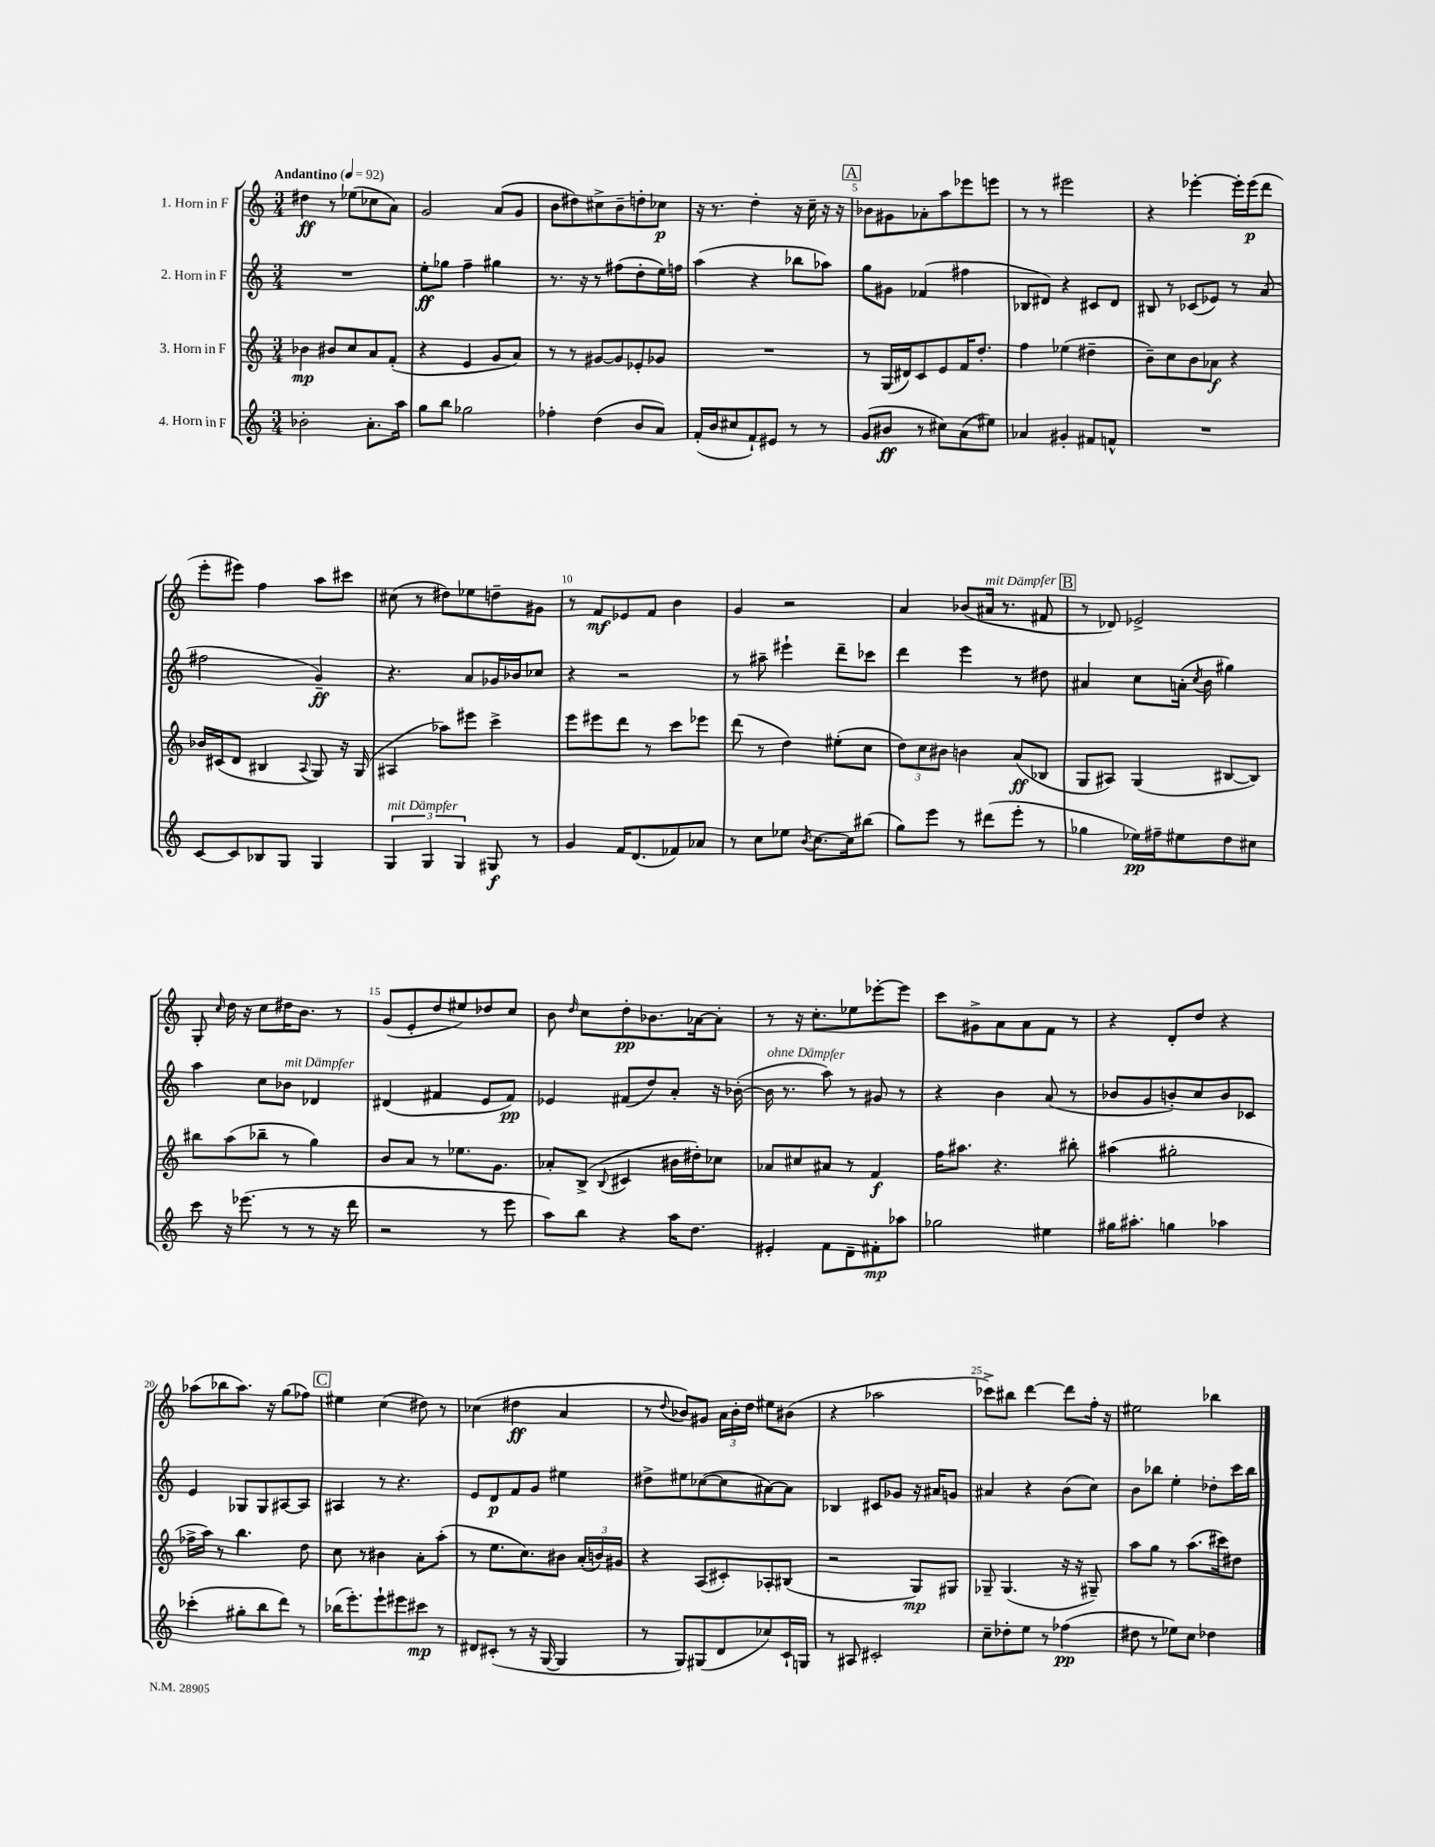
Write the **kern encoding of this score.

**kern	**dynam	**kern	**dynam	**kern	**dynam	**kern	**dynam
*part4	*part4	*part3	*part3	*part2	*part2	*part1	*part1
*staff4	*staff4	*staff3	*staff3	*staff2	*staff2	*staff1	*staff1
*I"4. Horn in F	*	*I"3. Horn in F	*	*I"2. Horn in F	*	*I"1. Horn in F	*
*clefG2	*	*clefG2	*	*clefG2	*	*clefG2	*
*k[]	*	*k[]	*	*k[]	*	*k[]	*
*M3/4	*	*M3/4	*	*M3/4	*	*M3/4	*
*MM92	*	*MM92	*	*MM92	*	*MM92	*
=1	=1	=1	=1	=1	=1	=1	=1
!	!	!	!	!	!	!LO:TX:a:B:t=Andantino	!
2b-X'\	.	4b-X\	mp	2.r	.	4dd#X\	ff
.	.	8b#X/L	.	.	.	8r	.
.	.	8cc/	.	.	.	(8ee-X\L	.
8.a'\L	.	8a/	.	.	.	8cc-X\	.
.	.	(8f'/J	.	.	.	8a\J)	.
16aa\Jk	.	.	.	.	.	.	.
=2	=2	=2	=2	=2	=2	=2	=2
8gg\L	.	4r	.	8ee'\L	ff	2g/	.
8bb\J	.	.	.	8gg-X\J	.	.	.
2gg-X\	.	4e/	.	4ff~\	.	.	.
.	.	8g/L	.	4gg#X\	.	(8a/L	.
.	.	8a/J)	.	.	.	8g/J	.
=3	=3	=3	=3	=3	=3	=3	=3
4ff-X'\	.	8r	.	8.r	.	8b\L	.
.	.	8r	.	.	.	8dd#X\)	.
.	.	.	.	16r	.	.	.
(4dd\	.	[8g#X/L	.	8r	.	8cc#X^\	.
.	.	8g#/]	.	(8ff#X\L	.	8b~\	.
8b/L	.	8e-X'/	.	8dd'\	.	8ddn'\	.
8a/J)	.	8g-X/J	.	16ee\L)	.	8cc-X\J	p
.	.	.	.	16ffn\JJ	.	.	.
=4	=4	=4	=4	=4	=4	=4	=4
(16f'/LL	.	2.r	.	(4aa\	.	16r	.
16b/J	.	.	.	.	.	8.r	.
8cc#X/	.	.	.	.	.	.	.
8f`/)	.	.	.	4r	.	4dd'\	.
8e#X/J	.	.	.	.	.	.	.
8r	.	.	.	8bb-X\L	.	16r	.
.	.	.	.	.	.	16cc~\	.
8r	.	.	.	8aa-X\J)	.	16r	.
.	.	.	.	.	.	16r	.
!!LO:REH:place=s1:t=A
=5	=5	=5	=5	=5	=5	=5	=5
(8g/L	.	8r	.	8gg\L	.	8b-X\L	.
8b#X/J	ff	(16G/LL	.	8g#X\J	.	8g#X\	.
.	.	16d#X/J)	.	.	.	.	.
8r	.	8c/	.	(4f-X/	.	8a-X'\	.
8cc#X\L)	.	8e/	.	.	.	8aa\	.
(8a\	.	16f/K	.	4ff#X\	.	8eee-X\	.
.	.	8.dd'/J	.	.	.	.	.
8ee#X\J)	.	.	.	.	.	8eeen\J	.
=6	=6	=6	=6	=6	=6	=6	=6
4a-X/	.	4ff\	.	8B-X/L	.	8r	.
.	.	.	.	8d#X/J)	.	8r	.
4g#X'/	.	(4ee-X\	.	4r	.	2eee#X\	.
8f#X/L	.	4dd#X~\	.	8c#X/L	.	.	.
8fn^^/J	.	.	.	8d#/J	.	.	.
=7	=7	=7	=7	=7	=7	=7	=7
2.r	.	8b~\L)	.	8B#X/	.	4r	.
.	.	8cc\	.	8r	.	.	.
.	.	8b\	.	(8c-X/L	.	[4eee-X'\	.
.	.	8a-X\J	f	8e-X/J)	.	.	.
.	.	4r	.	8r	.	16eee-'\LL]	.
.	.	.	.	.	.	(16eee-\J	p
.	.	.	.	(8a/	.	8ddd\J	.
!!LO:LB:g=z
=8	=8	=8	=8	=8	=8	=8	=8
[8c/L	.	16b-X/LL	.	2ff#X\	.	8eee'\L	.
.	.	(16c#X/J	.	.	.	.	.
8c/]	.	8d/J	.	.	.	8eee#X\J)	.
8B-X/	.	4B#X/	.	.	.	4ff\	.
8G/J	.	.	.	.	.	.	.
.	.	8qqA/	.	.	.	.	.
4G/	.	8G/)	.	4g~/)	ff	8aa\L	.
.	.	16r	.	.	.	8ccc#X\J	.
.	.	(16G/	.	.	.	.	.
=9	=9	=9	=9	=9	=9	=9	=9
!LO:TX:a:i:t=mit Dämpfer	!	!	!	!	!	!	!
6G/	.	4A#X/	.	4.r	.	(8cc#X\	.
.	.	.	.	.	.	8r	.
6G/	.	.	.	.	.	.	.
.	.	8aa-X\L)	.	.	.	8dd#X\L)	.
6G/	.	.	.	.	.	.	.
.	.	8eee#X\J	.	8a/L	.	8ee-X\	.
8G#X/	f	4ccc^\	.	16g-X/L	.	8ddn~\	.
.	.	.	.	16b-X/J	.	.	.
8r	.	.	.	8cc-X/J	.	8g#X\J	.
=10	=10	=10	=10	=10	=10	=10	=10
4g/	.	8eee\L	.	4r	.	8r	.
.	.	8eee#X\	.	.	.	8f/L	mf
16f/KL	.	8ddd\J	.	2r	.	8e-X/	.
(8.d/	.	.	.	.	.	.	.
.	.	8r	.	.	.	8f/J	.
8f-X/)	.	8ccc\L	.	.	.	4b\	.
8a-X/J	.	8eee-X\J	.	.	.	.	.
=11	=11	=11	=11	=11	=11	=11	=11
8r	.	(8ddd\	.	8r	.	4g/	.
8cc\L	.	8r	.	8aa#X~\	.	.	.
8ee-X\J	.	4dd\)	.	4eee#X`\	.	2r	.
8qb/	.	.	.	.	.	.	.
[8.cc\L	.	.	.	.	.	.	.
.	.	(8ee#X'\L	.	8ddd~\L	.	.	.
16cc\k]	.	.	.	.	.	.	.
(8bb#X\J	.	8cc\J	.	8ccc-X\J	.	.	.
=12	=12	=12	=12	=12	=12	=12	=12
8gg\L)	.	12dd\L)	.	4ddd\	.	4a/	.
.	.	12cc\	.	.	.	.	.
8eee\J	.	.	.	.	.	.	.
.	.	12b#X\J	.	.	.	.	.
8r	.	4bn\	.	4eee\	.	(8b-X/L	.
!	!	!	!	!	!	!LO:TX:a:i:t=mit Dämpfer	!
(8ddd#X\L	.	.	.	.	.	16a#X/Jk	.
.	.	.	.	.	.	8.r	.
8eee'\J	.	(8a/L	ff	8r	.	.	.
8r	.	8B-X/J	.	8dd#X\	.	8f#X/	.
!!LO:REH:place=s1:t=B
=13	=13	=13	=13	=13	=13	=13	=13
4gg-X\	.	8G/L	.	4a#X/	.	8r	.
.	.	8A#X/J)	.	.	.	8d-X/)	.
16ee-X\LL)	pp	(4G/	.	8cc\L	.	2e-X^/	.
16ff#X~\J	.	.	.	.	.	.	.
8ee#X\	.	.	.	(16an'\Jk	.	.	.
.	.	.	.	8qcc/	.	.	.
.	.	.	.	16b\	.	.	.
8dd\	.	[8B#X/L	.	4gg#X\)	.	.	.
8cc#X\J	.	8B#/J])	.	.	.	.	.
!!LO:LB:g=z
=14	=14	=14	=14	=14	=14	=14	=14
8ccc\	.	8bb#X\L	.	4aa\	.	8G'/	.
.	.	.	.	.	.	16qqcc/	.
16r	.	(8aa\	.	.	.	16dd\	.
(8.eee-X\	.	.	.	.	.	16r	.
.	.	8bb-X~\J	.	8cc\L	.	8cc\L	.
!	!	!	!	!LO:TX:a:i:t=mit Dämpfer	!	!	!
8r	.	8r	.	8b-X\J	.	16dd#X\K	.
.	.	.	.	.	.	8.b\J	.
8r	.	4gg\)	.	4d-X/	.	.	.
16r	.	.	.	.	.	8r	.
16ddd\	.	.	.	.	.	.	.
=15	=15	=15	=15	=15	=15	=15	=15
2r	.	8b/L	.	(4d#X/	.	(8g/L	.
.	.	8a/J	.	.	.	8e'/	.
.	.	8r	.	4f#X/	.	8dd/	.
.	.	8.ee-X\L	.	.	.	8ee#X/)	.
8r	.	.	.	8e/L	.	8dd-X/	.
.	.	8.g\J	.	.	.	.	.
8eee\	.	.	.	8f#/J)	pp	8cc/J	.
=16	=16	=16	=16	=16	=16	=16	=16
8aa\L)	.	8a-X'/L	.	4e-X/	.	8b\	.
.	.	.	.	.	.	16qqdd/	.
8bb\J	.	(8B^/J	.	.	.	8cc\L	.
.	.	8qqB/	.	.	.	.	.
4r	.	4c#X/	.	(8f#X/L	.	8dd'\	pp
.	.	.	.	8dd/)	.	8.b-X\	.
16aa\KL	.	16b#X\LL	.	8a'/J	.	.	.
8.dd\J	.	16dd#X'\J)	.	.	.	[16a-X\k	.
.	.	8cc-X\J	.	16r	.	8a-'\J]	.
.	.	.	.	([16b-X'\	.	.	.
=17	=17	=17	=17	=17	=17	=17	=17
!	!	!	!	!LO:TX:a:i:t=ohne Dämpfer	!	!	!
4e#X'/	.	8a-X/L	.	16b-\]	.	8r	.
.	.	.	.	8.r	.	.	.
.	.	8cc#X/	.	.	.	16r	.
.	.	.	.	.	.	8.cc'\L	.
8f\L	.	8a#X/J	.	8aa\)	.	.	.
8d~\	.	8r	.	8r	.	8ee-X\	.
8f#X'\	mp	4f/	f	8g#X/	.	[8eee-X'\	.
8aa-X\J	.	.	.	8r	.	8eee-\J]	.
=18	=18	=18	=18	=18	=18	=18	=18
2gg-X\	.	16ff\KL	.	4r	.	8ccc\L	.
.	.	8.aa#X\J	.	.	.	.	.
.	.	.	.	.	.	8g#X^\	.
.	.	4.r	.	4b\	.	8a\	.
.	.	.	.	.	.	8a\	.
4ee#X\	.	.	.	(8a/	.	8f\J	.
.	.	8bb#X'\	.	8r	.	8r	.
=19	=19	=19	=19	=19	=19	=19	=19
16gg#X\KL	.	(4aa#X\	.	8b-X/L	.	4r	.
8.aa#X'\J	.	.	.	.	.	.	.
.	.	.	.	8g/	.	.	.
4ggn\	.	2gg#X'\	.	8bn'/)	.	8d'/L	.
.	.	.	.	8cc/	.	8dd/J	.
4aa-X\	.	.	.	8b/	.	4r	.
.	.	.	.	8c-X/J	.	.	.
!!LO:LB:g=z
=20	=20	=20	=20	=20	=20	=20	=20
(4ccc-X'\	.	16ff-X^\LL	.	4e/	.	(8aa-X\L	.
.	.	16aa\JJ)	.	.	.	.	.
.	.	8r	.	.	.	8bb-X\	.
8gg#X'\L	.	4.bb\	.	8G-X/L	.	8.aa-\J)	.
8bb\	.	.	.	8G-/	.	.	.
.	.	.	.	.	.	16r	.
8ddd\J)	.	.	.	[8A#X/	.	(8gg\L	.
8r	.	8dd\	.	8A#/J]	.	8ff-X\J)	.
!!LO:REH:place=s1:t=C
=21	=21	=21	=21	=21	=21	=21	=21
(16bb-X\KL	.	8cc\	.	4A#X/	.	4ee#X\	.
8.eee'\)	.	.	.	.	.	.	.
.	.	8r	.	.	.	.	.
8eee`\	.	4b#X\	.	8r	.	(4cc\	.
8eee#X\	.	.	.	4.r	.	.	.
8ccc#X\J	mp	8a'\L	.	.	.	8dd#X\)	.
8r	.	(8aa'\J	.	.	.	8r	.
=22	=22	=22	=22	=22	=22	=22	=22
8d#X/L	.	8r	.	8e/L	.	(4cc-X\	.
(8c#X'/J	.	8.ee\L	.	8d/	p	.	.
8r	.	.	.	8f/	.	4dd#X\	ff
.	.	8.cc\)	.	.	.	.	.
16r	.	.	.	8g/J	.	.	.
[16G/	.	.	.	.	.	.	.
4G/]	.	8b#X\J	.	4ee#X\	.	4a/	.
.	.	(24a'/LL	.	.	.	.	.
.	.	24bn/)	.	.	.	.	.
.	.	24g#X/JJ	.	.	.	.	.
=23	=23	=23	=23	=23	=23	=23	=23
8r	.	4r	.	8dd#X^\L	.	8r	.
.	.	.	.	.	.	8qqdd/	.
8G/L)	.	.	.	8ee#X\	.	8b-X/L)	.
(8G#X/	.	(8A/L	.	([8cc-X\	.	8g#X/J	.
8d/	.	8c#X'/)	.	8cc-\]	.	24a\LL	.
.	.	.	.	.	.	24b-'\	.
.	.	.	.	.	.	24dd\JJ	.
8cc-X/)	.	8A-X'/	.	[8a#X\)	.	8ee#X\L	.
16c`/L	.	(8B#X/J	.	8a#\J]	.	(8b#X\J	.
16Gn/JJ	.	.	.	.	.	.	.
=24	=24	=24	=24	=24	=24	=24	=24
8r	.	2r	.	4B-X/	.	4r	.
8A#X/	.	.	.	.	.	.	.
2c#X'/	.	.	.	8c#X/L	.	2aa-X\	.
.	.	.	.	8g-X/J	.	.	.
.	.	8G/L)	mp	16r	.	.	.
.	.	.	.	16a#X/KL	.	.	.
.	.	8G#X/J	.	8gn/J	.	.	.
=25	=25	=25	=25	=25	=25	=25	=25
8cc~\L	.	8G-X~/	.	4a#X/	.	8ccc-X^\L)	.
8dd-X'\	.	(4.G-/	.	.	.	8bb#X\J	.
8ee\J	.	.	.	4r	.	[4ddd\	.
8r	.	.	.	.	.	.	.
(4ff-X\	pp	16r	.	(8b\L	.	8ddd\L]	.
.	.	16r	.	.	.	.	.
.	.	8G#X~/)	.	8cc\J)	.	16ff'\Jk	.
.	.	.	.	.	.	16r	.
=26	=26	=26	=26	=26	=26	=26	=26
8dd#X\	.	8aa\L	.	8b\L	.	2ee#X\	.
8r	.	8gg\J	.	8bb-X\J	.	.	.
8ee-X\L)	.	8r	.	4ee'\	.	.	.
8cc\J	.	(8.aa\L	.	.	.	.	.
4dd-X\	.	.	.	8dd-X'\L	.	4bb-X\	.
.	.	16ccc#X\k)	.	.	.	.	.
.	.	8dd#X\J	.	16ccc\L	.	.	.
.	.	.	.	16bb-\JJ	.	.	.
==	==	==	==	==	==	==	==
*-	*-	*-	*-	*-	*-	*-	*-
